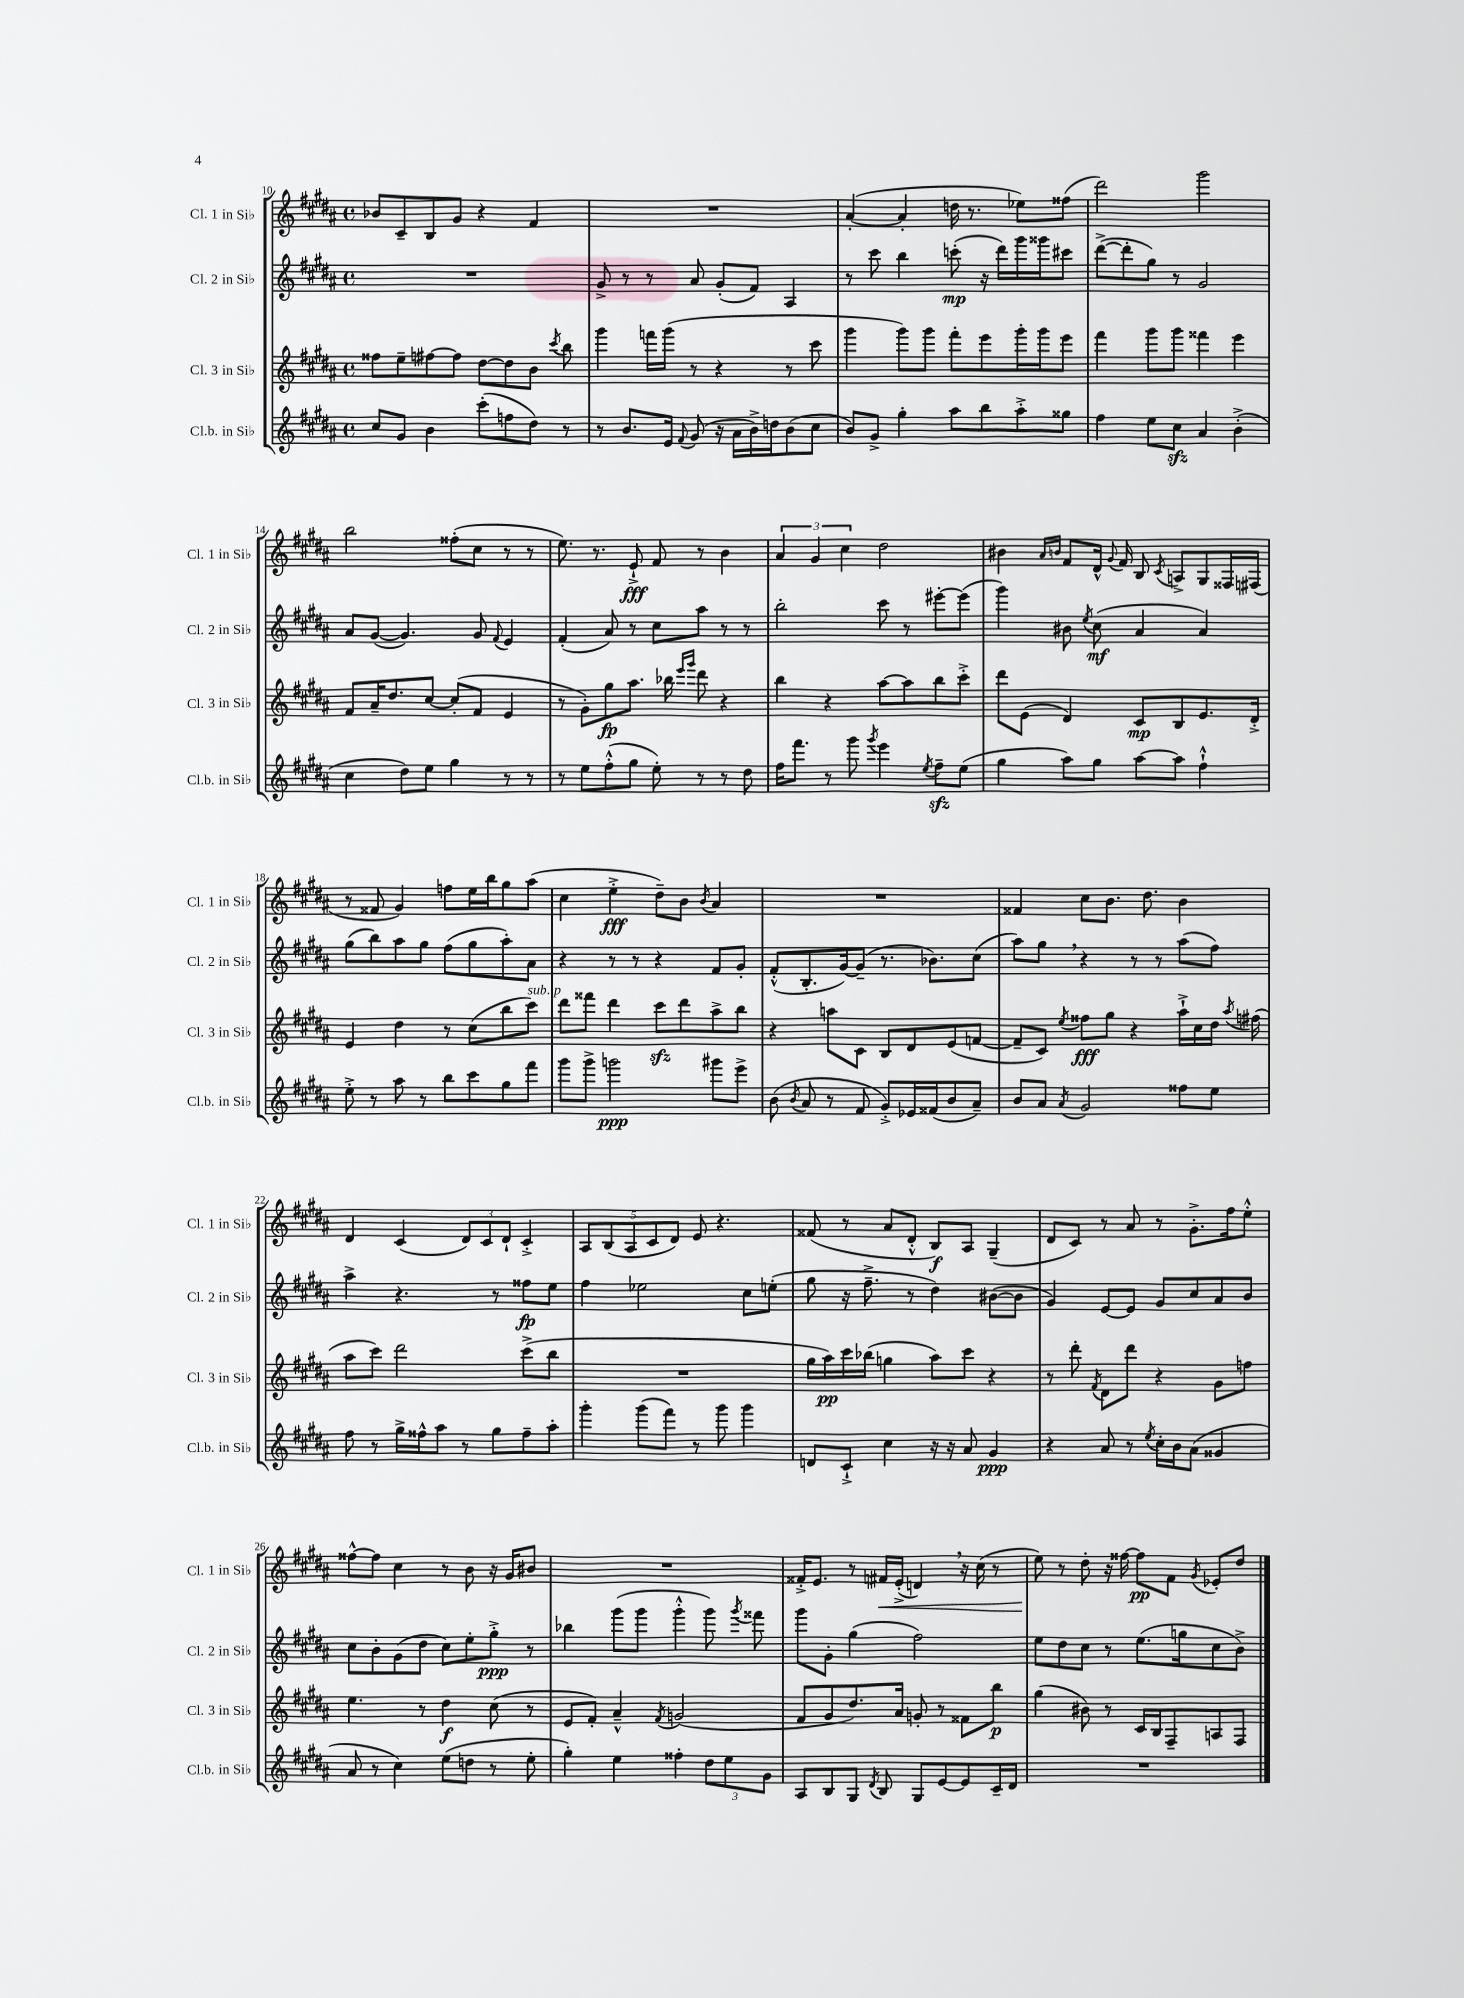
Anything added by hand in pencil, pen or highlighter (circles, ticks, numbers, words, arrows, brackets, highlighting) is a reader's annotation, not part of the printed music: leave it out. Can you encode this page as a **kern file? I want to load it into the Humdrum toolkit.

**kern	**dynam	**kern	**dynam	**kern	**dynam	**kern	**dynam
*part4	*part4	*part3	*part3	*part2	*part2	*part1	*part1
*staff4	*staff4	*staff3	*staff3	*staff2	*staff2	*staff1	*staff1
*I"Cl.b. in Si♭	*	*I"Cl. 3 in Si♭	*	*I"Cl. 2 in Si♭	*	*I"Cl. 1 in Si♭	*
*I'Cl.b. in Si♭	*	*I'Cl. 3 in Si♭	*	*I'Cl. 2 in Si♭	*	*I'Cl. 1 in Si♭	*
*clefG2	*	*clefG2	*	*clefG2	*	*clefG2	*
*k[f#c#g#d#a#]	*	*k[f#c#g#d#a#]	*	*k[f#c#g#d#a#]	*	*k[f#c#g#d#a#]	*
*M4/4	*	*M4/4	*	*M4/4	*	*M4/4	*
*met(c)	*	*met(c)	*	*met(c)	*	*met(c)	*
=10	=10	=10	=10	=10	=10	=10	=10
8cc#/L	.	8ff##X\L	.	1r	.	8b-X/L	.
8g#/J	.	8ee~\	.	.	.	8c#~/	.
4b\	.	[8ff#X\	.	.	.	8B/	.
.	.	8ff#\J]	.	.	.	8g#/J	.
(8ccc#'\L	.	[8dd#\L	.	.	.	4r	.
8ffn\	.	8dd#\]	.	.	.	.	.
8dd#\J)	.	8b\J	.	.	.	4f#/	.
.	.	8qccc#/	.	.	.	.	.
8r	.	8bb\	.	.	.	.	.
=11	=11	=11	=11	=11	=11	=11	=11
8r	.	4ggg#\	.	8g#^/	.	1r	.
8.b/L	.	.	.	8r	.	.	.
.	.	16fffn\LL	.	8r	.	.	.
16e/Jk	.	(16ggg#\JJ	.	.	.	.	.
8qqf#/	.	.	.	.	.	.	.
(8g#/	.	8r	.	8a#/	.	.	.
16r	.	4r	.	(8g#'/L	.	.	.
16a#\LL	.	.	.	.	.	.	.
16b^\)	.	.	.	8f#/J)	.	.	.
16ddn\J	.	.	.	.	.	.	.
(8b\	.	8r	.	4A#/	.	.	.
8cc#\J	.	8ccc#\	.	.	.	.	.
=12	=12	=12	=12	=12	=12	=12	=12
8b/L)	.	4ggg#\	.	8r	.	([4a#'/	.
8g#^/J	.	.	.	8ccc#\	.	.	.
4gg#'\	.	8ggg#\L)	.	4bb\	.	4a#'/]	.
.	.	8ggg#\J	.	.	.	.	.
8aa#\L	.	8fff#'\L	.	(8cccn'\	mp	16ddn\	.
.	.	.	.	.	.	8.r	.
8bb\	.	8eee\	.	16r	.	.	.
.	.	.	.	16ddd#\LL)	.	.	.
8aa#'^\	.	16ggg#'\L	.	16ggg#\	.	8ee-X\L)	.
.	.	16ggg#\J	.	16ggg##X\J	.	.	.
8gg##X\J	.	8eee\J	.	8ccc#X\J	.	(8ff##X\J	.
=13	=13	=13	=13	=13	=13	=13	=13
4ff#\	.	4fff#\	.	([8ddd#^\L	.	2ddd#\)	.
.	.	.	.	8ddd#'\]	.	.	.
8ee\L	.	8ggg#\L	.	8gg#\J)	.	.	.
8cc#zz\J	.	8ggg#\J	.	8r	.	.	.
4a#/	.	4fff##X\	.	2g#/	.	2ggg#\	.
(4b'^\	.	4eee\	.	.	.	.	.
!!LO:LB:g=z
=14	=14	=14	=14	=14	=14	=14	=14
4cc#\	.	8f#/L	.	8a#/L	.	2bb\	.
.	.	16a#~/K	.	([8g#/J	.	.	.
.	.	8.dd#/	.	.	.	.	.
8dd#\L)	.	.	.	4.g#/])	.	.	.
8ee\J	.	[8cc#/J	.	.	.	.	.
4gg#\	.	(8cc#'/L]	.	.	.	(8ff##X'\L	.
.	.	8f#/J	.	8g#/	.	8cc#\J	.
.	.	.	.	8qqf#/	.	.	.
8r	.	4e/	.	4e/	.	8r	.
8r	.	.	.	.	.	8r	.
=15	=15	=15	=15	=15	=15	=15	=15
8r	.	8r	.	(4f#'/	.	8.ee\)	.
8ee\L	.	8g#'\L)	.	.	.	.	.
.	.	.	.	.	.	8.r	.
(8ff#'^^\	.	8gg#\	fp	8a#/)	.	.	.
8gg#\J	.	8.aa#\J	.	8r	.	8e`^/	fff
8ee'\)	.	.	.	8cc#\L	.	8f#/	.
.	.	16bb-X\	.	.	.	.	.
.	.	16qqeee/LL	.	.	.	.	.
.	.	16qqggg#/JJ	.	.	.	.	.
8r	.	8ddd#\	.	8aa#\J	.	8r	.
8r	.	4r	.	8r	.	4b\	.
8dd#\	.	.	.	8r	.	.	.
=16	=16	=16	=16	=16	=16	=16	=16
16ff#\KL	.	4bb\	.	2bb'\	.	6a#/	.
8.fff#\J	.	.	.	.	.	.	.
.	.	.	.	.	.	6g#/	.
8r	.	4r	.	.	.	.	.
.	.	.	.	.	.	6cc#\	.
8ggg#\	.	.	.	.	.	.	.
8qggg#/	.	.	.	.	.	.	.
4eee\	.	[8aa#\L	.	8ccc#\	.	2dd#\	.
.	.	8aa#\]	.	8r	.	.	.
8qee/	.	.	.	.	.	.	.
8ff#zz~\L	.	8bb\	.	[8eee#X'\L	.	.	.
(8ee\J	.	8ccc#'^\J	.	(8eee#\J]	.	.	.
=17	=17	=17	=17	=17	=17	=17	=17
4gg#\	.	8ddd#\L	.	4ggg#\)	.	4b#X\	.
.	.	(8e\J	.	.	.	.	.
.	.	.	.	.	.	16qqa#/LL	.
.	.	.	.	.	.	16qqbn/JJ	.
8aa#\L)	.	4d#/)	.	8b#X\	.	8f#/L	.
.	.	.	.	8qee/	.	.	.
8gg#\J	.	.	.	(8cc#\	mf	16d#^^/Jk	.
.	.	.	.	.	.	8qqg#/	.
.	.	.	.	.	.	16f#/	.
[8aa#\L	.	8c#/L	mp	4a#/	.	8B/	.
.	.	.	.	.	.	8qc#/	.
8aa#\J]	.	8B/	.	.	.	8An^/L	.
4ff#`^^\	.	8.e/	.	4a#/)	.	8G#/	.
.	.	.	.	.	.	16F##X/L	.
.	.	16d#'^/Jk	.	.	.	(16F#X/JJ	.
!!LO:LB:g=z
=18	=18	=18	=18	=18	=18	=18	=18
8ee'^\	.	4e/	.	(8gg#\L	.	8r	.
8r	.	.	.	8bb\)	.	8f##X/	.
8aa#\	.	4dd#\	.	8aa#\	.	4g#/)	.
8r	.	.	.	8gg#\J	.	.	.
8bb\L	.	8r	.	(8ff#\L	.	8ffn\L	.
8ccc#\	.	(8cc#\L	.	8gg#\	.	16ee\L	.
.	.	.	.	.	.	16bb\J	.
8gg#\	.	8bb\	.	8aa#'\)	.	8gg#\	.
!	!	!LO:TX:a:i:t=sub. p	!	!	!	!	!
8fff#\J	.	8ccc#\J)	.	8a#\J	.	(8aa#\J	.
=19	=19	=19	=19	=19	=19	=19	=19
8ggg#\L	.	8ddd#\L	.	4r	.	4cc#\	.
8ggg#^\J	.	8fff##X\J	.	.	.	.	.
2gggn\	ppp	4ddd#\	.	8r	.	4ee'^\	fff
.	.	.	.	8r	.	.	.
.	.	8ccc#zz\L	.	4r	.	8dd#~\L)	.
.	.	8ddd#\	.	.	.	8b\J	.
.	.	.	.	.	.	8qb/	.
8ggg#X\L	.	8aa#^\	.	8f#/L	.	4a#/	.
8eee^\J	.	8bb\J	.	8g#'/J	.	.	.
=20	=20	=20	=20	=20	=20	=20	=20
(8b\	.	4r	.	(8f#'^^/L	.	1r	.
8qb/	.	.	.	.	.	.	.
8a#/	.	.	.	8.B'/	.	.	.
8r	.	8aan\L	.	.	.	.	.
.	.	.	.	[16g#/k)	.	.	.
8f#/	.	8c#\J	.	(8g#~/J]	.	.	.
8g#'^/L)	.	8B/L	.	8.r	.	.	.
16e-X/L	.	8d#/	.	.	.	.	.
(16f##X/J	.	.	.	8.b-X\L)	.	.	.
8b/	.	(8e/	.	.	.	.	.
8a#~/J)	.	[8fn/J	.	(8cc#\J	.	.	.
=21	=21	=21	=21	=21	=21	=21	=21
8b/L	.	8f~/L]	.	8aa#\L)	.	4f##X/	.
8a#/J	.	8c#/J)	.	8gg#,\J	.	.	.
8qa#/	.	8qee/	.	.	.	.	.
2g#/	.	8ff##X\L	fff	4r	.	8cc#\L	.
.	.	8gg#\J	.	.	.	8.b\J	.
.	.	4r	.	8r	.	.	.
.	.	.	.	.	.	8.dd#\	.
.	.	.	.	8r	.	.	.
8ff##X\L	.	16aa#`^\LL	.	(8aa#\L	.	4b\	.
.	.	16cc#\	.	.	.	.	.
8ee\J	.	16dd#\JJ	.	8ff#\J)	.	.	.
.	.	8qaa#/	.	.	.	.	.
.	.	(16ff#X\	.	.	.	.	.
!!LO:LB:g=z
=22	=22	=22	=22	=22	=22	=22	=22
8ff#\	.	8aa#\L	.	4aa#^\	.	4d#/	.
8r	.	8ccc#\J)	.	.	.	.	.
16gg#^\LL	.	2ddd#\	.	4.r	.	(4c#/	.
16ff##X^^\J	.	.	.	.	.	.	.
8aa#\J	.	.	.	.	.	.	.
8r	.	.	.	.	.	12d#/L)	.
.	.	.	.	.	.	12c#/	.
8gg#\L	.	.	.	8r	.	.	.
.	.	.	.	.	.	12d#`/J	.
8ff##~\	.	(8ccc#^\L	.	8ff##X\L	fp	4c#'^/	.
8aa#'\J	.	8bb\J	.	8ee\J	.	.	.
=23	=23	=23	=23	=23	=23	=23	=23
4ggg#'\	.	1r	.	4ff#\	.	10A#/L	.
.	.	.	.	.	.	(10B/	.
.	.	.	.	.	.	10A#/	.
(8ggg#\L	.	.	.	2ee-X\	.	.	.
.	.	.	.	.	.	10c#/	.
8fff#\J)	.	.	.	.	.	.	.
.	.	.	.	.	.	10d#/J)	.
8r	.	.	.	.	.	8e/	.
8ggg#\	.	.	.	.	.	4.r	.
4ggg#\	.	.	.	8cc#\L	.	.	.
.	.	.	.	(8een'\J	.	.	.
=24	=24	=24	=24	=24	=24	=24	=24
8dn/L	.	16gg#\LL	.	8gg#\	.	(8f##X/	.
.	.	16aa#\)	pp	.	.	.	.
8c#`^/J	.	16ccc#\	.	16r	.	8r	.
.	.	(16bb-X\JJ	.	8.ff#~^\	.	.	.
4cc#\	.	4ggn\	.	.	.	8a#/L	.
.	.	.	.	8r	.	8d#'^^/J	.
16r	.	8aa#\L)	.	4dd#\)	.	8B/L)	f
16r	.	.	.	.	.	.	.
8a#/	.	8ccc#\J	.	.	.	8A#/J	.
4g#/	ppp	4r	.	([8b#X\L	.	(4G#~/	.
.	.	.	.	8b#\J]	.	.	.
=25	=25	=25	=25	=25	=25	=25	=25
4r	.	8r	.	4g#/)	.	8d#/L	.
.	.	8ddd#'\	.	.	.	8c#/J)	.
.	.	8qf#/	.	.	.	.	.
8a#/	.	8d#\L	.	[8e/L	.	8r	.
8r	.	8ddd#\J	.	8e/J]	.	8a#/	.
8qee/	.	.	.	.	.	.	.
16cc#'\LL	.	4r	.	8g#/L	.	8r	.
16b\J	.	.	.	.	.	.	.
(8a#\J	.	.	.	8cc#/	.	8.g#'^\L	.
4g##X/	.	8g#\L	.	8a#/	.	.	.
.	.	.	.	.	.	16ff#\k	.
.	.	8ffn\J	.	8b/J	.	8ee'^^\J	.
!!LO:LB:g=z
=26	=26	=26	=26	=26	=26	=26	=26
8a#/	.	4.ee\	.	8cc#\L	.	[8ff##X^^\L	.
8r	.	.	.	8b'\	.	8ff##\J]	.
4cc#\)	.	.	.	(8g#\	.	4cc#\	.
.	.	8r	.	8dd#\J	.	.	.
(8ee\L	.	4dd#\	f	8cc#\L)	.	8r	.
8ddn\J	.	.	.	8ee'\	.	8b\	.
8r	.	(8cc#\	.	8gg#'^\J	ppp	16r	.
.	.	.	.	.	.	16g#/KL	.
8ee'\	.	8r	.	8r	.	8b#X/J	.
=27	=27	=27	=27	=27	=27	=27	=27
4gg#'\)	.	8e/L	.	4bb-X\	.	1r	.
.	.	8f#'/J)	.	.	.	.	.
4ee\	.	4a#~^^/	.	(8ggg#\L	.	.	.
.	.	.	.	8ggg#\J	.	.	.
.	.	8qf#/	.	.	.	.	.
4ff##X'\	.	(2gn/	.	4ggg#'^^\	.	.	.
12dd#\L	.	.	.	8ggg#\)	.	.	.
12ee\	.	.	.	.	.	.	.
.	.	.	.	8qggg#/	.	.	.
.	.	.	.	8fff##X\	.	.	.
12g#\J	.	.	.	.	.	.	.
=28	=28	=28	=28	=28	=28	=28	=28
8A#/L	.	8f#/L	.	8ggg#\L	.	16f##X'^/KL	.
.	.	.	.	.	.	8.e/J	.
8B/	.	8g#/	.	8g#'\J	.	.	.
8G#/J	.	8.dd#/)	.	(4gg#\	.	8r	.
8qd#/	.	.	.	.	.	.	.
!	!	!	!	!	!	!	!LO:HP:b
8B/	.	.	.	.	.	16f#X/LL	<
.	.	16a#/Jk	.	.	.	(16e'^/JJ	.
8G#/L	.	8gn'/	.	2ff#\)	.	4dn,/)	.
[8e/	.	8r	.	.	.	.	.
8e/]	.	8f##X\L	.	.	.	16r	.
.	.	.	.	.	.	(16cc#\	.
16c#~/L	.	8bb\J	p	.	.	8r	.
16d#/JJ	.	.	.	.	.	.	.
=29	=29	=29	=29	=29	=29	=29	=29
1r	.	(4gg#\	.	8ee\L	.	8ee\)	.
.	.	.	.	8dd#\	.	8r	[
.	.	8b#X\)	.	8cc#\J	.	8dd#'\	.
.	.	8r	.	8r	.	16r	.
.	.	.	.	.	.	[16ff##X\	.
.	.	16c#/LL	.	(8.ee\L	.	8ff##\L]	pp
.	.	16B/J	.	.	.	.	.
.	.	8F#~/	.	.	.	8f#\J	.
.	.	.	.	16ggn\k	.	.	.
.	.	.	.	.	.	8qg#/	.
.	.	8An/	.	8cc#\	.	8e-X'/L	.
.	.	8F#/J	.	8b^\J)	.	8dd#/J	.
==	==	==	==	==	==	==	==
*-	*-	*-	*-	*-	*-	*-	*-
